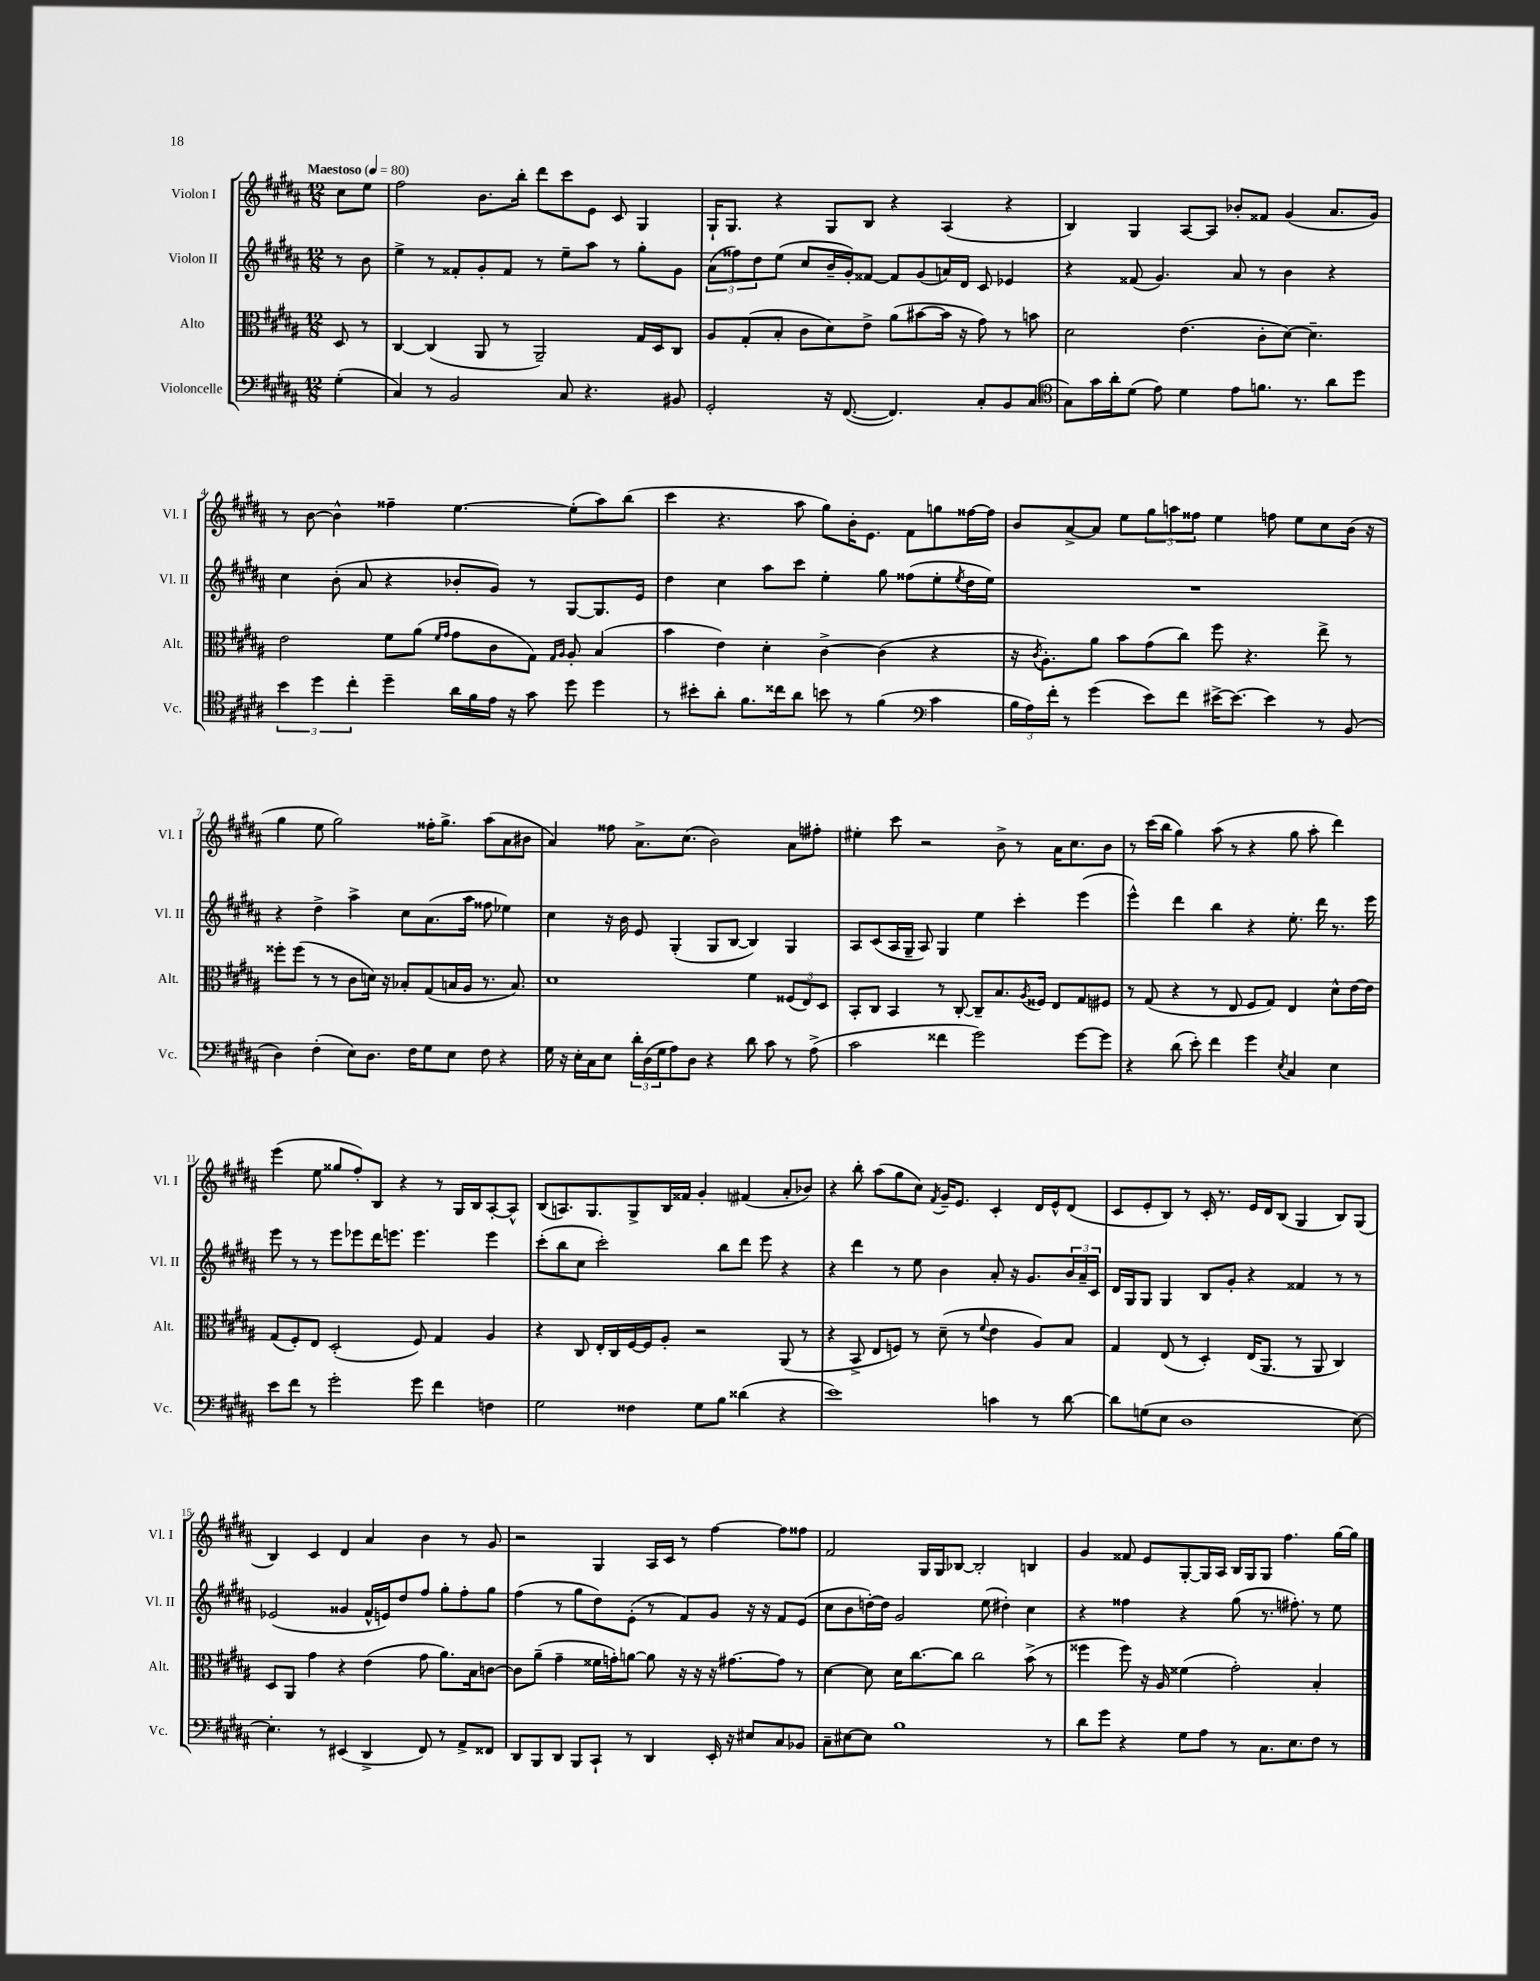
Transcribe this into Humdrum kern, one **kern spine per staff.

**kern	**kern	**kern	**kern
*staff4	*staff3	*staff2	*staff1
*clefF4	*clefC3	*clefG2	*clefG2
*k[f#c#g#d#a#]	*k[f#c#g#d#a#]	*k[f#c#g#d#a#]	*k[f#c#g#d#a#]
*M12/8	*M12/8	*M12/8	*M12/8
*MM80	*MM80	*MM80	*MM80
(4G#'	8D#	8r	8cc#
.	8r	8b	8ee
=	=	=	=
4C#)	[4C#	4ee^	2ff#
8r	(4C#]	8r	.
2BB	.	8f##'	.
.	8AA#	8g#'	8.b
.	8r	8f##	.
.	.	.	16bb'
.	2AA#~)	8r	8ddd#
8C#	.	8ee~	8ccc#
4.r	.	8aa#	8e
.	.	8r	8c#
.	16G#	8gg#'	4G#
.	16D#	.	.
8BB#	8C#	8g#	.
=	=	=	=
2GG#'	8A#	(12a#	16G#`
.	.	.	8.G#
.	.	12ff##)	.
.	(8G#'	.	.
.	.	12dd#	.
.	8B'	(8ee	4r
.	8c#	8cc#	.
16r	8d#)	16b~	8G#
([8.FF#	.	16g#')	.
.	8e^	[8f##	8B
4.FF#])	(8a#	8f##]	4r
.	[8b#	(8g#	.
.	16b#]	16a)	(4A#
.	16r	16d#	.
8C#'	8g#)	8c#	.
8BB	8r	4e-	4r
(8C#	8b	.	.
=	=	=	=
*clefC4	*	*	*
8G#)	2d#	4r	4B)
16g#	.	.	.
16a#'	.	.	.
(8d#	.	(8f##	4G#
8e)	.	4.g#)	.
4d#	(4.e	.	[8A#
.	.	.	8A#]
8e	.	8a#	8b-'
8.f	8c#'	8r	8f##
.	[8d#)	4b	(4g#
8.r	.	.	.
.	4.d#~]	.	.
8a#	.	4r	8.a#
8dd#	.	.	.
.	.	.	16g#)
=	=	=	=
6b	2e	4cc#	8r
.	.	.	[8b
6dd#	.	.	.
.	.	(8b'	4b^^]
6cc#'	.	.	.
.	.	8a#	.
4dd#~	8f#	4r	4ff##~
.	(8a#	.	.
.	16qqf#	.	.
.	16qqg#	.	.
16a#	8g#	8b-'	[4.ee
16f#	.	.	.
16e	8c#	8g#)	.
16r	.	.	.
8g#	8G#)	8r	.
.	16qqG#	.	.
.	16qqA#	.	.
8dd#	8A#'	[8G#	(8ee']
4dd#	(4B	8.G#]	8aa#)
.	.	.	(8bb
.	.	16e	.
=	=	=	=
8r	4b	4dd#	4ccc#
8b#'	.	.	.
8a#'	4e)	4cc#	4.r
8.f#	.	.	.
.	4d#'	8aa#	.
16cc##	.	.	.
8a#	.	8ccc#	8aa#
8b	[4c#^	4ee'	8gg#)
8r	.	.	16b'
.	.	.	8.e
(4f#	(4c#]	8gg#	.
.	.	(8ff##	8f#
*clefF4	*	*	*
4c#	4r	8ee'	8gg
.	.	8qee	.
.	.	16dd#	[16ff##
.	.	16ee)	16ff##]
=	=	=	=
24B	16r	1.r	8b
24A#)	.	.	.
.	8qc#	.	.
.	8.A#')	.	.
24f#'	.	.	.
8r	.	.	[8a#^
(4g#	8a#	.	8a#]
.	8b	.	8ee
8e)	(8g#	.	12gg#
.	.	.	12aa
8f#	8cc#)	.	.
.	.	.	12ff##
[16e#^	8ff#	.	4ee
8.e#_	.	.	.
.	4.r	.	.
4e#]	.	.	8ff
.	.	.	8ee
8r	8ee^	.	8cc#
(8BB	8r	.	(16b
.	.	.	16r
=	=	=	=
4D#)	8ff##'	4r	4gg#
.	(8ff##	.	.
(4F#'	8r	4dd#^	8ee
.	8r	.	2gg#)
8E)	8c#	4aa#^	.
8.D#	16d)	.	.
.	16r	.	.
.	8B-'	8cc#	.
16F#	.	.	.
8G#	(8G#	(8.a#	16ff##'
.	.	.	8.gg#^
8E	16B	.	.
.	16A#	16aa#	.
8F#	8.r	8ff##	(8aa#
4r	.	4ee-)	8a#
.	8.B)	.	.
.	.	.	8b#
=	=	=	=
16G#	1d#	4cc#	4a#)
16r	.	.	.
16E'	.	.	.
16C#	.	.	.
8E	.	16r	8ff##
.	.	16b	.
24d#'	.	8e	8.a#^
(24D#	.	.	.
24G#	.	.	.
8A#)	.	(4G#'	.
.	.	.	(8.cc#
8D#	.	.	.
4r	.	8G#	2b)
.	.	[8B	.
8d#	4f#	4B])	.
8c#	.	.	.
8r	(12F##	4G#	8a#
.	12E)	.	.
(8A#^	.	.	8ff#'
.	12D#	.	.
=	=	=	=
2c#	8BB'	8A#	4ee#'
.	8C#	(8c#	.
.	4BB	16A#	8ccc#
.	.	16G#~	.
.	.	8A#)	2r
4f##	8r	4G#	.
.	[8C#'	.	.
2g#)	8C#~]	4ee	.
.	8.B	.	8b^
.	.	4ccc#'	8r
.	8qA#	.	.
.	16F##	.	.
.	8E	.	16a#
.	.	.	8.cc#
[8g#	8G#	(4eee	.
8g#]	8F#	.	8b
=	=	=	=
4r	8r	4eee^^)	8r
.	(8G#	.	(16ccc#
.	.	.	16bb
(8d#	4r	4ddd#	4gg#)
8e')	.	.	.
4f#	8r	4bb	(8aa#
.	8E	.	8r
4g#	8F#	4r	4r
.	8G#)	.	.
8qE	.	.	.
4C#	4E	8.ee'	8gg#
.	.	.	8aa#'
.	.	16ddd#	.
4E	8d#^^	8.r	4ddd#)
.	[16e	.	.
.	16e]	16eee	.
=	=	=	=
8e	(8G#	8eee	(4eee
8f#	8F#')	8r	.
8r	8E	8r	8ee
2g#'	(2D#'	8eee	8gg##
.	.	8eee-	8ff#')
.	.	16ddd#	8B
.	.	8.eee	.
.	.	.	4r
8g#	8F#)	4.eee	.
4f#	4G#	.	8r
.	.	.	16G#
.	.	.	16B
4F	4A#	4eee	[8A#'
.	.	.	8A#^^]
=	=	=	=
2G#	4r	(8ccc#'	(8B
.	.	8bb	8.A)
.	8C#	8cc#	.
.	.	.	8.G#
.	16E'	2ccc#')	.
.	16C#	.	.
4F##	[16F#	.	8G#^
.	16F#]	.	.
.	8A#'	.	16B
.	.	.	16f##
8G#	2r	.	4g#'
8B	.	8bb	.
(4d##	.	8ddd#	(4f#
.	.	8eee	.
4r	(8AA#	4r	8a#'
.	8r	.	8b-)
=	=	=	=
1e)	4r	4r	4r
.	8BB^	4ddd#	8bb'
.	8E	.	(8aa#
.	8F)	8r	8gg#
.	8r	8ee	8cc#)
.	.	.	8qf#
.	(8d#~	4b	16g#~
.	.	.	8.e
.	8r	.	.
.	8qqf#	.	.
4c	4e	8a#'	4c#'
.	.	16r	.
.	.	8.g#	.
8r	8A#)	.	16d#
.	.	.	16e^^
[8d#	8B	24b	(8d#
.	.	24a#~	.
.	.	24c#	.
=	=	=	=
8d#]	4G#	16d#	8c#
.	.	16G#	.
(8G	.	8G#	8e'
8E	(8E	4G#	8B)
1D#	8r	.	8r
.	4D#')	8B	16c#'
.	.	.	8.r
.	.	8g#'	.
.	(16E	4r	16e
.	8.AA#	.	16d#
.	.	.	(8B
.	8r	4f##	4G#
.	8AA#	.	.
.	4C#)	8r	8B)
[8E)	.	8r	(8G#
=	=	=	=
4.E']	8D#	(2e-	4B)
.	8AA#	.	.
.	4g#	.	4c#
8r	.	.	.
(4EE#	4r	4g##	4d#
4DD#^	(4e	16f#^^	4a#
.	.	16e)	.
.	.	8dd#	.
8FF#)	8g#	8ff#	4b
8r	8.a#)	8gg#'	.
8AA#^	.	8ff#'	8r
.	16B	.	.
8FF##	[8c	8gg#	8g#
=	=	=	=
8DD#	8c]	(4ff#	2r
8BBB	(8a#~	.	.
8DD#	4g#~	8r	.
8BBB	.	8gg#	.
8CC#`	16f##	8dd#)	4G#
.	16g')	.	.
8r	[8a	(8e'	.
4DD#	8a]	8r	16A#
.	.	.	16c#
.	16r	8f#)	8r
.	16r	.	.
16EE'	16r	8g#	[4ff#
16r	[8.g#	.	.
8E#	.	16r	.
.	.	16r	.
8C#	8g#]	8f#	8ff#]
8BB-	8r	(8e	8ff##
=	=	=	=
8C#~	[4d#	8cc#	2f#
[8E#	.	8b	.
8E#]	8d#]	[16dd')	.
.	.	16dd]	.
1B	16d#	2g#	.
.	[8.cc#	.	.
.	.	.	16G#
.	.	.	16G#
.	8cc#]	.	[8B-
.	2cc#	.	2B-']
.	.	(8ee	.
.	.	4dd#')	.
.	(8b^	4cc#	4B
8r	8r	.	.
=	=	=	=
8d#	4ff##	4r	4g#
8g#	.	.	.
4r	8ff##)	4ff##	8f##
.	16r	.	8e
.	16A#	.	.
8G#	(4f##	4r	[8G#'
8A#	.	.	16G#]
.	.	.	16A#
8r	2g#')	(8gg#	16B
.	.	.	16G#
8.C#	.	8.r	8G#
.	.	.	4.ff#
8.E	.	8.ff#')	.
8F#	4B'	8r	.
8r	.	8ee	[16gg#
.	.	.	16gg#]
==	==	==	==
*-	*-	*-	*-
